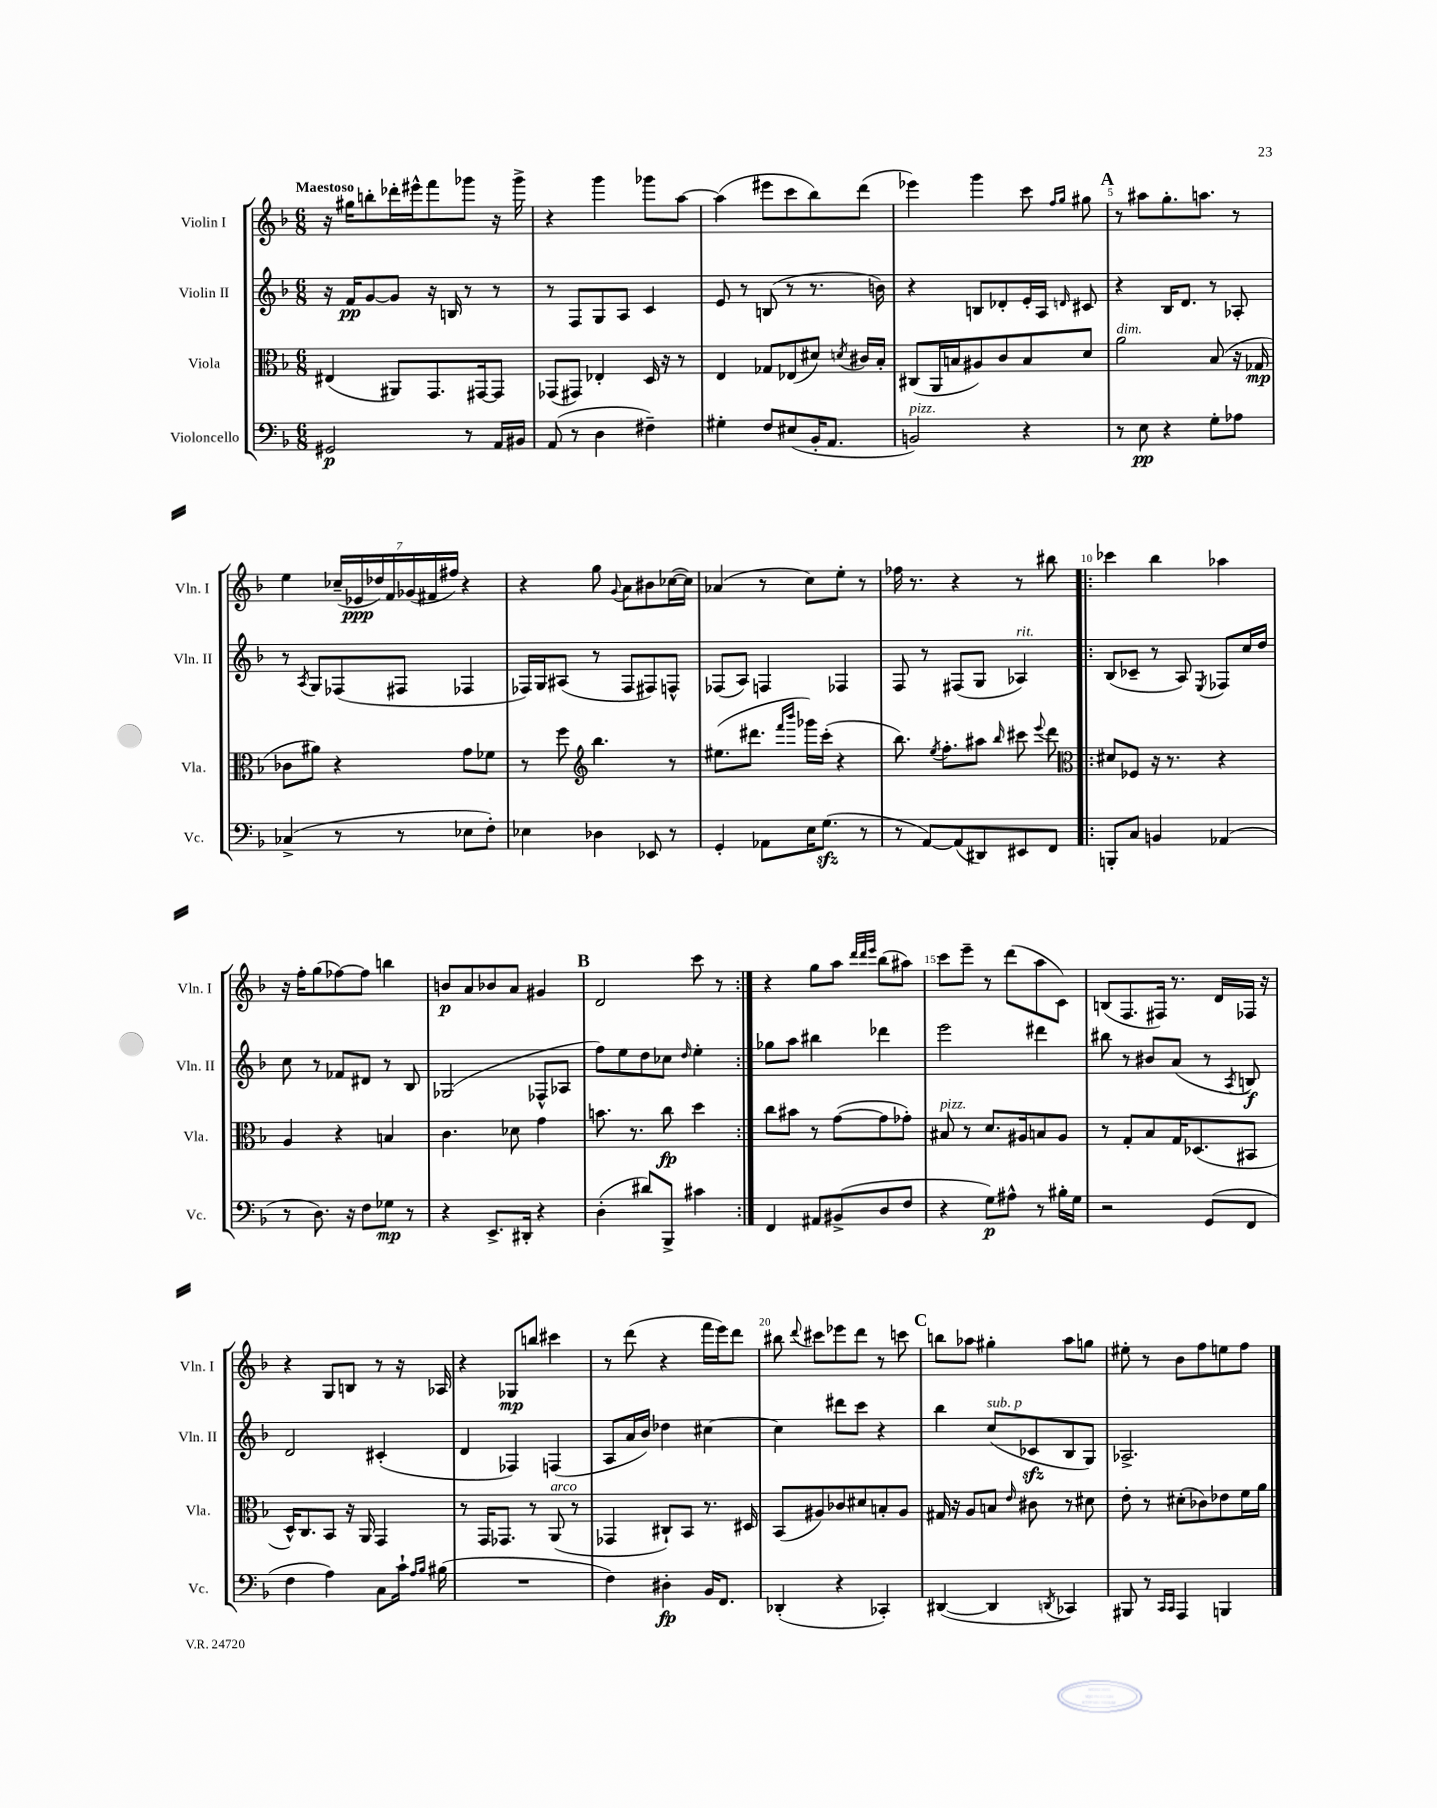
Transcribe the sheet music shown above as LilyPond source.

<<
\new StaffGroup <<
\new Staff = "s0" \with { instrumentName = "Violin I" shortInstrumentName = "Vln. I" } {
    \clef treble \key f \major \numericTimeSignature \time 6/8 \tempo "Maestoso"
    \autoBeamOff r16 gis''16[ b''8-. des'''16-. eis'''16-^ f'''8 ges'''8] r16 ges'''16-> |
    r4 g'''4 ges'''8[ a''8]~ |
    a''4( eis'''8[ c'''8 bes''8) d'''8]( |
    ees'''4) g'''4 c'''8 \grace { f''16[ g''16] } gis''8 |
    \mark \markup { \bold "A" } r8 ais''8[ g''8.-. a''8.] r8 |
    e''4 \tuplet 7/4 { ces''16[--( ees'16\ppp des''16) f'16 ges'16( fis'16 fis''16]) } r4 |
    r4 g''8 \appoggiatura { g'8 } a'8[ bis'8 ces''16~( ces''16]) |
    aes'4( r8 c''8[) e''8]-. r8 |
    fes''16 r8. r4 r8 bis''8 |
    \repeat volta 2 { ces'''4 bes''4 aes''4 |
    r16 f''16[-. g''8( fes''8~) fes''8] b''4 |
    b'8[\p a'8 bes'8 a'8] gis'4 |
    \mark \markup { \bold "B" } d'2 c'''8 r8 | }
    r4 g''8[ a''8] \grace { d'''32[ d'''32 e'''32] } bes''8[( ais''8]) |
    c'''8[ e'''8]-- r8 d'''8[( a''8 c'8]) |
    b8[( f8. fis16]) r8. d'16[ fes16] r16 |
    r4 g8[ b8] r8 r16 aes16 |
    r4 ges8[\mp b''8] cis'''4 |
    r8 d'''8( r4 f'''16[ e'''16) d'''8] |
    bis''8 \appoggiatura { d'''8 } cis'''8[ ees'''8 d'''8] r8 c'''8 |
    \mark \markup { \bold "C" } b''8[ aes''8] gis''4-. aes''8[ g''8] |
    eis''8-. r8 bes'8[ f''8 e''8 f''8] \bar "|." |
}
\new Staff = "s1" \with { instrumentName = "Violin II" shortInstrumentName = "Vln. II" } {
    \clef treble \key f \major \numericTimeSignature \time 6/8
    \autoBeamOff r16 f'16[\pp g'8~ g'8] r16 b16 r8 r8 |
    r8 f8[ g8 a8] c'4 |
    e'8 r8 b8( r8 r8. b'16) |
    r4 b8[ des'8-. e'16-. a16] \grace { d'16 } cis'8 |
    \mark \markup { \bold "A" } r4 bes16[ d'8.] r8 aes8-. |
    r8 \acciaccatura { a8 } g8[ fes8( fis8] fes4 |
    fes16[) g16 ais8]( r8 fes8[ fis8) f8]-^ |
    fes8[( a8]) f4 fes4 |
    f8 r8 fis8[( g8] aes4^\markup { \italic "rit." }) |
    \repeat volta 2 { bes8[( ces'8]-- r8 a8) \acciaccatura { e8 } fes8[ c''16 d''16] |
    c''8 r8 fes'8[ dis'8] r8 bes8 |
    ges2( fes8[-^ aes8] |
    \mark \markup { \bold "B" } f''8[) e''8 d''8 ces''8] \grace { d''16 } e''4-. | }
    ges''8[ a''8] bis''4 des'''4 |
    e'''2 dis'''4 |
    bis''8 r8 bis'8[ a'8]( r8 \acciaccatura { a8 } b8\f) |
    d'2 cis'4-.( |
    d'4 fes4) f4( |
    a8[ a'16 bes'16]) des''4 cis''4~ |
    cis''4 dis'''8[ c'''8] r4 |
    \mark \markup { \bold "C" } bes''4 c''8[^\markup { \italic "sub. p" }( ces'8\sfz bes8 g8]) |
    aes2.-> \bar "|." |
}
\new Staff = "s2" \with { instrumentName = "Viola" shortInstrumentName = "Vla." } {
    \clef alto \key f \major \numericTimeSignature \time 6/8
    \autoBeamOff eis4( ais,8[) g,8. gis,16~ gis,8] |
    ges,8[( gis,8]) ees4-. d16 r16 r8 |
    e4 ges8[ ees8( dis'8]) \acciaccatura { d'8 } cis'16[ bes16]-. |
    cis8[( a,16 b16 ais8) c'8 b8 d'8] |
    \mark \markup { \bold "A" } a'2^\markup { \italic "dim." } bes8( r16 ges16\mp |
    ces'8[ ais'8]) r4 g'8[ fes'8] |
    r8 f''8 \clef treble bes''4. r8 |
    eis''8.[( dis'''8.] \grace { f'''16[ bes'''16] } ges'''16[) c'''16]-.( r4 |
    bes''8.) \acciaccatura { e''8 } f''8.[-. ais''8] \grace { bes''16 } cis'''8 \appoggiatura { e'''8 } d'''8 |
    \repeat volta 2 { \clef alto dis'8[ fes8] r16 r8. r4 |
    a4 r4 b4 |
    c'4. des'8 g'4 |
    \mark \markup { \bold "B" } b'8. r8. c''8\fp d''4 | }
    c''8[ bis'8] r8 g'8[~( g'8 ges'8]-.) |
    bis8^\markup { \italic "pizz." } r8 d'8.[ ais16 b8 ais8] |
    r8 g8[-. bes8 g16 des8.( bis,8] |
    d16[-^) c8. bes,8] r16 a,16 g,4 |
    r8 g,16[ ges,8.] r8 a,8^\markup { \italic "arco" }( r8 |
    ges,4 cis8[-!) bes,8] r8. dis16 |
    bes,8[( ais8) ces'8 dis'8 b8-. ais8] |
    \mark \markup { \bold "C" } gis16 r16 a8[ b8] \grace { e'16 } cis'8 r8 dis'8 |
    e'8-. r8 dis'8[-.( ces'8) ees'8 f'16 a'16] \bar "|." |
}
\new Staff = "s3" \with { instrumentName = "Violoncello" shortInstrumentName = "Vc." } {
    \clef bass \key f \major \numericTimeSignature \time 6/8
    \autoBeamOff gis,2\p r8 a,16[ bis,16] |
    a,8( r8 d4 fis4--) |
    gis4-. f8[ eis8( bes,16-. a,8.] |
    b,2^\markup { \italic "pizz." }) r4 |
    \mark \markup { \bold "A" } r8 e8\pp r4 g8[-. aes8] |
    ces4->( r8 r8 ees8[ f8]-.) |
    ees4 des4 ees,8 r8 |
    g,4-. aes,8[ e16 g8.]\sfz( r8 |
    r8 a,8[~) a,8( dis,8) eis,8 f,8] |
    \repeat volta 2 { b,,8[-. c8] b,4 aes,4( |
    r8 d8.) r16 f8[ ges8]\mp r8 |
    r4 e,8.[-> dis,16]-. r4 |
    \mark \markup { \bold "B" } d4-.( dis'8[) bes,,8]-> cis'4 | }
    f,4 ais,8[ bis,8->( d8 f8] |
    r4 g8[\p) ais8]-^ r8 bis16[-. g16] |
    r2 g,8[( f,8] |
    f4 a4) c8[ c'16]-! \grace { a16[ bes16] } bis16( |
    R2. |
    f4) dis4-.\fp bes,16[ f,8.] |
    des,4-.( r4 ces,4-.) |
    \mark \markup { \bold "C" } dis,4~( dis,4 \acciaccatura { d,8 } ces,4) |
    bis,,8 r8 \grace { c,16[ c,16] } a,,4 b,,4 \bar "|." |
}
>>
>>
\layout { \context { \Score \override BarNumber.break-visibility = ##(#f #t #t) barNumberVisibility = #(every-nth-bar-number-visible 5) } }
